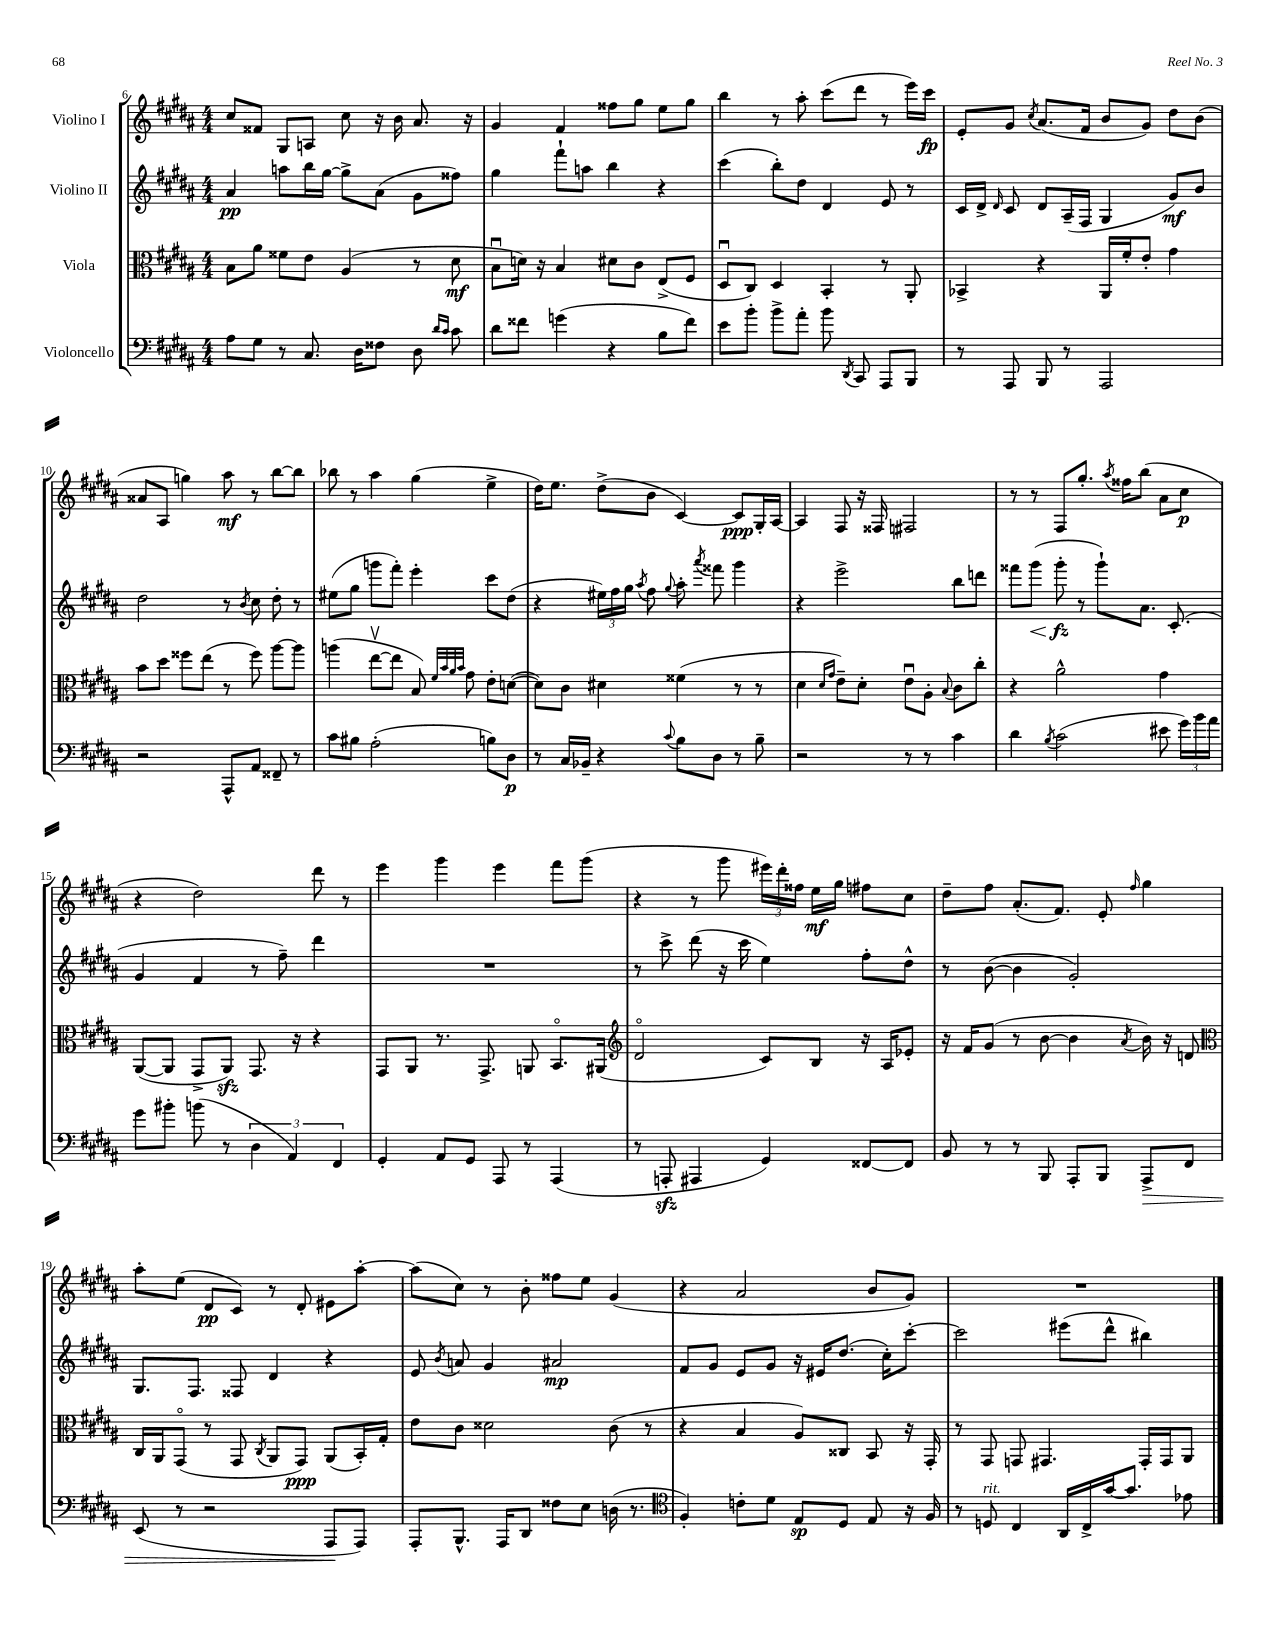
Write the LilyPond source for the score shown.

<<
\new StaffGroup <<
\new Staff = "s0" \with { instrumentName = "Violino I" } {
    \clef treble \key b \major \numericTimeSignature \time 4/4
    \autoBeamOff cis''8[ fisis'8] gis8[ a8] cis''8 r16 b'16 ais'8. r16 |
    gis'4 fis'4 fisis''8[ gis''8] e''8[ gis''8] |
    b''4 r8 ais''8-. cis'''8[( dis'''8] r8 e'''16[) cis'''16]\fp |
    e'8[-. gis'8] \acciaccatura { cis''8 } ais'8.[( fis'16] b'8[ gis'8]) dis''8[ b'8]( |
    aisis'8[ ais8] g''4) ais''8\mf r8 b''8[~ b''8] |
    bes''8 r8 ais''4 gis''4( e''4-> |
    dis''16[) e''8.] dis''8[->( b'8] cis'4~) cis'8[\ppp gis16-. ais16]~ |
    ais4 fis8 r16 fisis16 fis2 |
    r8 r8 fis8[ gis''8.]-. \acciaccatura { ais''8 } fisis''16[ b''8]( ais'8[ cis''8]\p |
    r4 dis''2) dis'''8 r8 |
    e'''4 gis'''4 e'''4 fis'''8[ gis'''8]( |
    r4 r8 gis'''8 \tuplet 3/2 { eis'''16[) dis'''16-. fisis''16] } e''16[\mf gis''16] fis''8[ cis''8] |
    dis''8[-- fis''8] ais'8.[-.( fis'8.]) e'8-. \grace { fis''16 } gis''4 |
    ais''8[-. e''8]( dis'8[\pp cis'8]) r8 dis'8-. eis'8[ ais''8]~-. |
    ais''8[( cis''8]) r8 b'8-. fisis''8[ e''8] gis'4( |
    r4 ais'2 b'8[ gis'8]) |
    R1 \bar "|." |
}
\new Staff = "s1" \with { instrumentName = "Violino II" } {
    \clef treble \key b \major \numericTimeSignature \time 4/4
    \autoBeamOff ais'4\pp a''8[ b''16 gis''16]~ gis''8[-> ais'8]( gis'8[ fisis''8]) |
    gis''4 fis'''8[-! a''8] b''4 r4 |
    cis'''4( b''8[-.) dis''8] dis'4 e'8 r8 |
    cis'16[ dis'16]-> \grace { dis'16 } cis'8 dis'8[ ais16--( fis16] gis4 gis'8[\mf) b'8] |
    dis''2 r8 \acciaccatura { b'8 } cis''8 dis''8-. r8 |
    eis''8[( gis''8] g'''8[ fis'''8]-.) e'''4-. cis'''8[ dis''8]( |
    r4 \tuplet 3/2 { eis''16[) fis''16 gis''16] } \acciaccatura { ais''8 } fis''8 \appoggiatura { gis''8 } ais''8-. \acciaccatura { ais'''8 } fisis'''8 gis'''4 |
    r4 e'''2-> b''8[ d'''8] |
    fisis'''8[ gis'''8]\<( gis'''8-.\fz\! r8 gis'''8[-!) ais'8.] cis'8.-.( |
    gis'4 fis'4 r8 fis''8--) dis'''4 |
    R1 |
    r8 cis'''8-> dis'''8( r16 cis'''16 e''4) fis''8[-. dis''8]-^ |
    r8 b'8~( b'4 gis'2-.) |
    gis8.[ fis8.] fisis8 dis'4 r4 |
    e'8 \acciaccatura { b'8 } a'8 gis'4 ais'2\mp |
    fis'8[ gis'8] e'8[ gis'8] r16 eis'16[ dis''8.]( cis''16[-.) cis'''8]~-. |
    cis'''2 eis'''8[( dis'''8]-^ bis''4) \bar "|." |
}
\new Staff = "s2" \with { instrumentName = "Viola" } {
    \clef alto \key b \major \numericTimeSignature \time 4/4
    \autoBeamOff b8[ ais'8] fisis'8[ e'8] ais4( r8 dis'8\mf |
    b8[\downbow d'16]) r16 b4 dis'8[ cis'8] e8[->( fis8] |
    dis8[\downbow cis8]) dis4 b,4-. r8 ais,8-. |
    bes,4-> r4 ais,16[ fis'16-. e'8]-. gis'4 |
    b'8[ dis''8] fisis''8[ e''8]( r8 fisis''8) ais''8[~ ais''8] |
    a''4( e''8[~\upbow e''8] b8) \grace { fis'32[ b'32 ais'32 b'32] } gis'8 e'8[-. d'8]~( |
    d'8[) cis'8] dis'4 fisis'4( r8 r8 |
    dis'4 \grace { dis'16[ gis'16] } e'8[--) dis'8]-. e'8[\downbow ais8]-. \appoggiatura { b8 } cis'8[ cis''8]-. |
    r4 ais'2-^ gis'4 |
    ais,8[~( ais,8] gis,8[-> ais,8]\sfz) gis,8. r16 r4 |
    gis,8[ ais,8] r8. gis,8.-> a,8 b,8.[\flageolet ais,16]( |
    \clef treble dis'2\flageolet cis'8[) b8] r16 ais16[ ees'8]-. |
    r16 fis'16[ gis'8]( r8 b'8~ b'4 \acciaccatura { ais'8 } b'16) r16 d'8 |
    \clef alto cis16[ ais,16 gis,8]\flageolet( r8 gis,8 \acciaccatura { cis8 } ais,8[ gis,8]\ppp) ais,8[( b,16-.) gis16]-. |
    e'8[ cis'8] disis'2 cis'8( r8 |
    r4 b4 ais8[) cisis8] b,8 r16 gis,16-. |
    r8 gis,8 g,8 gis,4. gis,16[-. gis,16 ais,8] \bar "|." |
}
\new Staff = "s3" \with { instrumentName = "Violoncello" } {
    \clef bass \key b \major \numericTimeSignature \time 4/4
    \autoBeamOff ais8[ gis8] r8 cis8. dis16[ fisis8] dis8 \grace { dis'16[ cis'16] } cis'8 |
    dis'8[ fisis'8] g'4( r4 b8[ fisis'8]) |
    e'8[ b'8]-. b'8[-> ais'8]-. b'8 \acciaccatura { dis,8 } cis,8 ais,,8[ b,,8] |
    r8 ais,,8 b,,8 r8 ais,,2 |
    r2 ais,,8[-^ ais,8] fisis,8-- r8 |
    cis'8[ bis8] ais2-.( b8[) dis8]\p |
    r8 cis16[ bes,16]-- r4 \appoggiatura { cis'8 } b8[ dis8] r8 b8-- |
    r2 r8 r8 cis'4 |
    dis'4 \acciaccatura { b8 } cis'2( eis'8 \tuplet 3/2 { gis'16[) b'16 ais'16] } |
    gis'8[ bis'8]-. b'8( r8 \tuplet 3/2 { dis4 ais,4) fis,4 } |
    gis,4-. ais,8[ gis,8] ais,,8 r8 ais,,4( |
    r8 a,,8-.\sfz ais,,4 gis,4) fisis,8[~ fisis,8] |
    b,8 r8 r8 b,,8 ais,,8[-. b,,8] ais,,8[->\> fis,8] |
    e,8( r8 r2 ais,,8[\! ais,,8]) |
    ais,,8[-. b,,8.]-^ ais,,16[ dis,8] fisis8[ e8] d16( r8. |
    \clef tenor fis4-.) c'8[-. dis'8] e8[\sp dis8] e8 r16 fis16 |
    r8 d8^\markup { \italic "rit." } cis4 ais,16[ cis16-> gis'16~ gis'8.] ees'8 \bar "|." |
}
>>
>>
\layout { \context { \Score currentBarNumber = #6 } }
